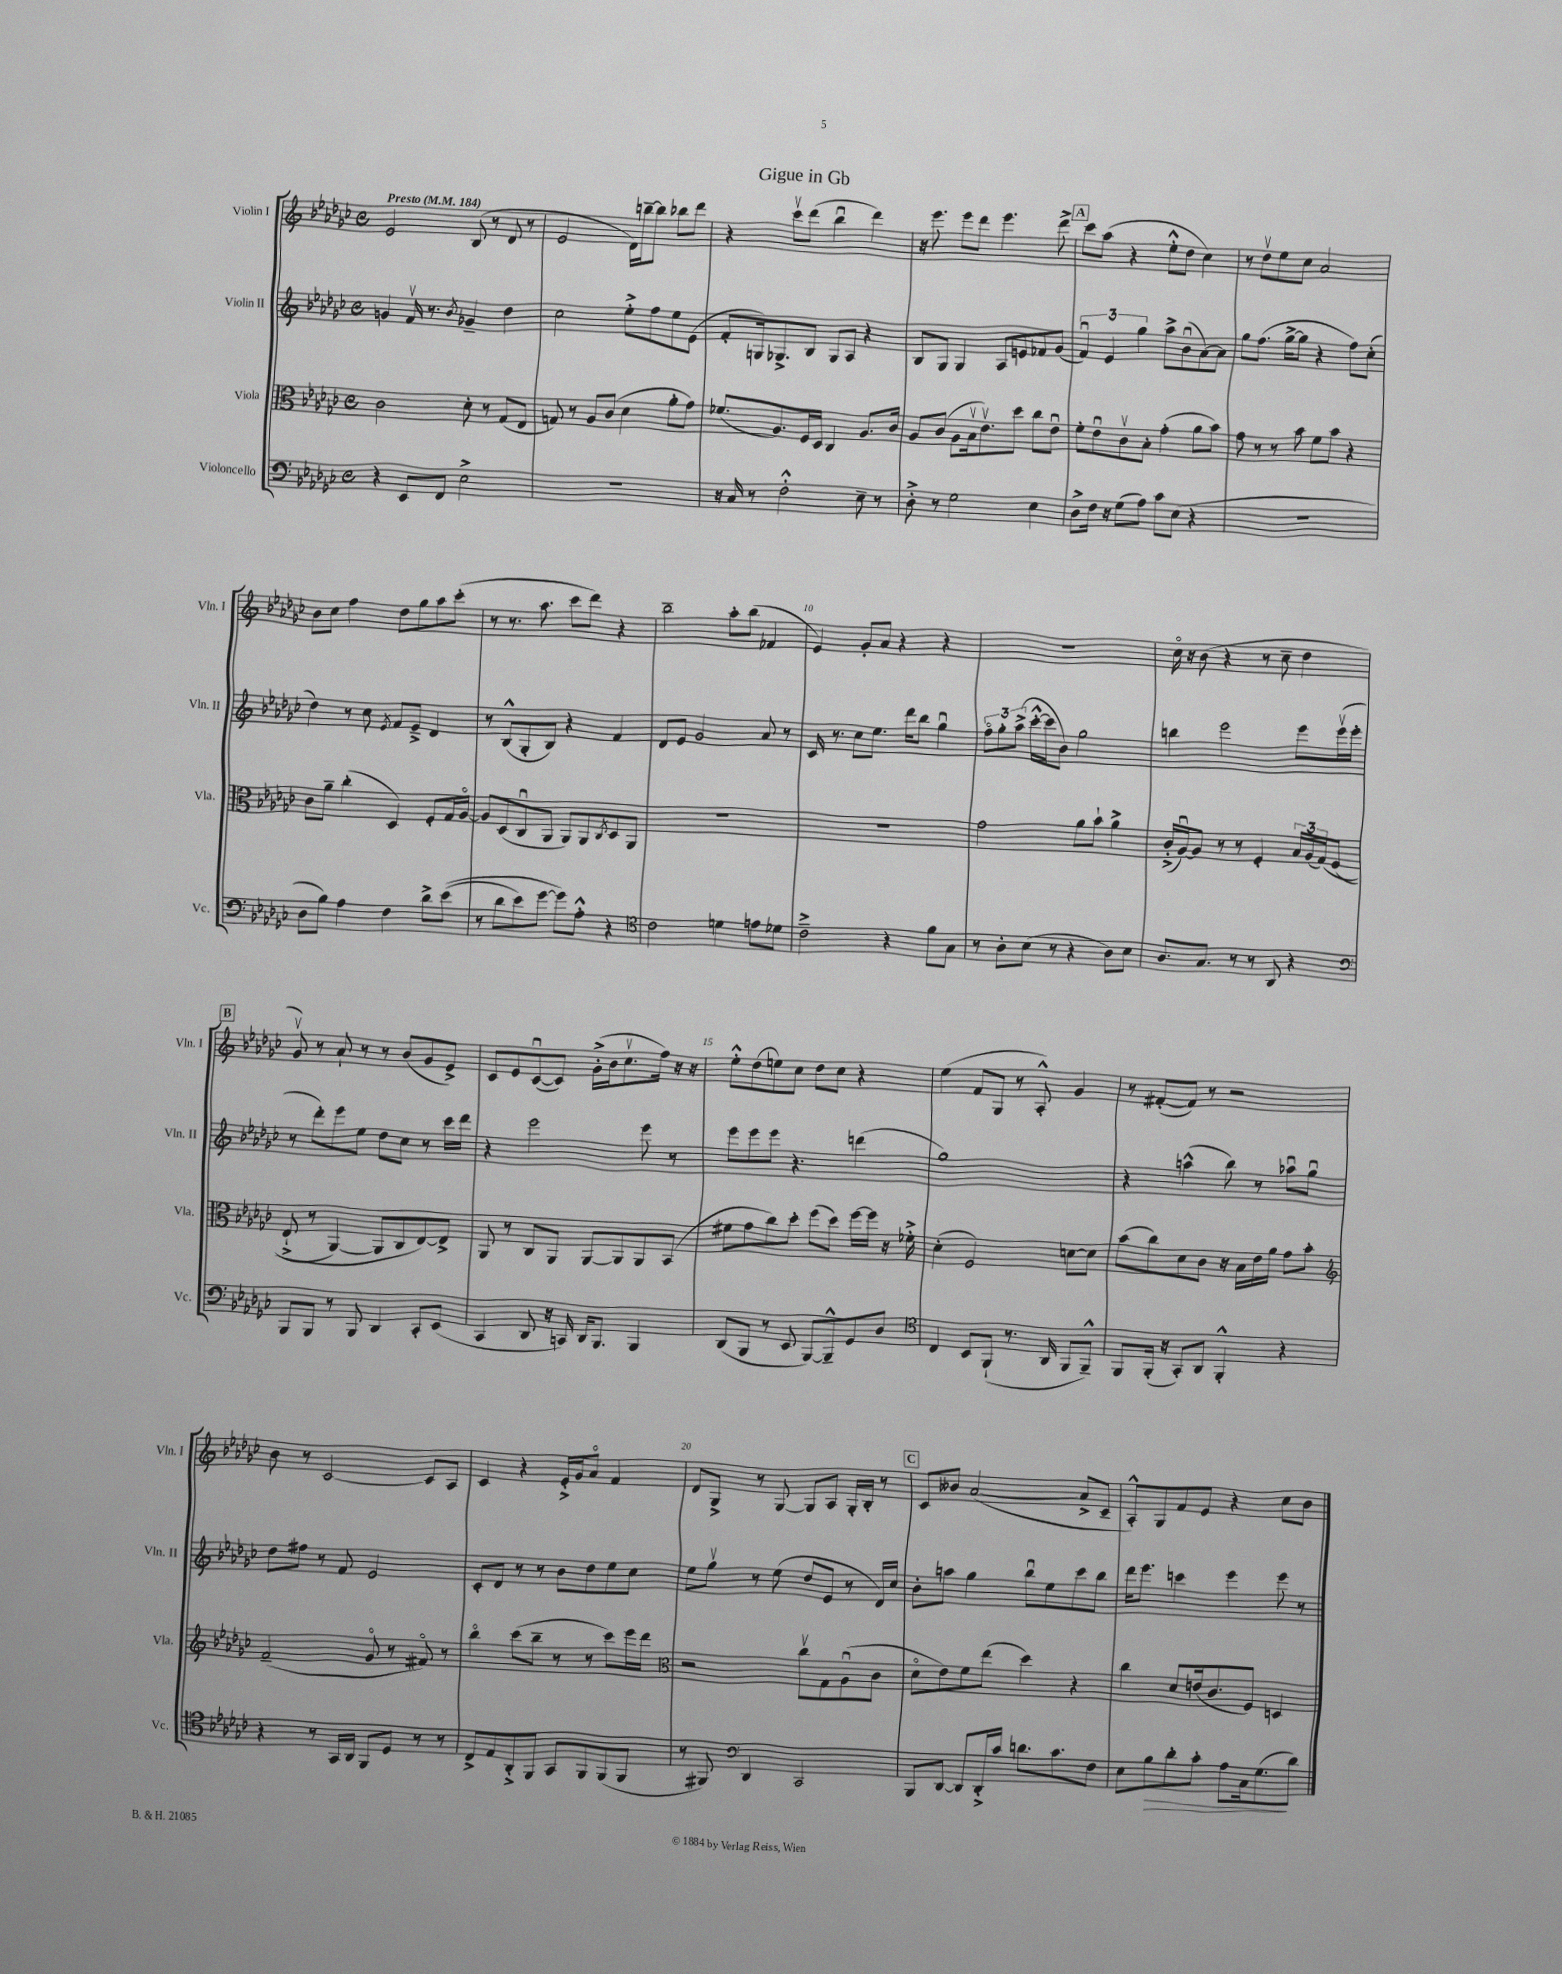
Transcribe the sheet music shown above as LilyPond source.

\header { title = "Gigue in Gb" }
<<
\new StaffGroup <<
\new Staff = "s0" \with { instrumentName = "Violin I" shortInstrumentName = "Vln. I" } {
    \clef treble \key ges \major \defaultTimeSignature \time 4/4 \tempo "Presto" 4 = 184
    ees'2 bes8( r8 des'8 r8 |
    ees'2 des'16) b''16~-- b''8 bes''8 des'''8 |
    r4 ces'''8\upbow des'''8( bes''4\downbow des'''4) |
    r16 ees'''8. ees'''8 des'''8 ees'''4. des'''8-> |
    \mark \markup { \box "A" } ces'''8 aes''8( r4 ees''8-.-^ des''8 ces''4) |
    r8 des''8\upbow ees''8 ces''8 aes'2 |
    bes'8 ces''8 f''4 des''8 ges''8 aes''8 ces'''8-.( |
    r8 r8. aes''8. ces'''8 des'''8) r4 |
    bes''2-- aes''8-. bes''8( fes'4 |
    ees'4) ges'8-. aes'8 r4 r4 |
    r1 |
    ces''16\flageolet r16 bes'8( r4 r8 ces''8-- des''4 |
    \mark \markup { \box "B" } ges'8\upbow) r8 aes'8-! r8 r8 bes'8( ges'8 ees'8->) |
    ces'8 ees'8 ces'8~\downbow( ces'8) ges'16-.->( bes'16 ces''8.\upbow f''16) r16 r16 |
    ees''8-.-^ des''8( e''8) ces''8 des''8 ces''8 r4 |
    ees''4( f'8 ges8 r8 aes8-.-^) ges'4 |
    r8 fis'8~-.( fis'8) r8 r2 |
    bes'8 r8 ces'2~ ces'8 aes8 |
    ces'4 r4 ees'16-.-> ges'16 aes'8\flageolet f'4 |
    des'8 ges8-> r8 ges8~ ges8 aes8 ges16-. bes16-. r8 |
    \mark \markup { \box "C" } ces'8 beses'8 aes'2~( aes'8-> ces'8-- |
    aes8-.-^) ges8 f'8 ees'8 r4 ces''8 bes'8 \bar "|." |
}
\new Staff = "s1" \with { instrumentName = "Violin II" shortInstrumentName = "Vln. II" } {
    \clef treble \key ges \major \defaultTimeSignature \time 4/4
    g'4 f'16\upbow r8. \acciaccatura { bes'8 } ges'4-- des''4 |
    ces''2 ees''8-.-> f''8 ees''8 ees'8( |
    f'8-. g16) ges8.-> bes8 ges8 aes8 r4 |
    bes8 ges8 ges4 aes8 e'8 fes'8 ges'8( |
    \mark \markup { \box "A" } \tuplet 3/2 { f'4\downbow) ees'4 ges''4 } aes''8-> bes'8\downbow( aes'8~) aes'8 |
    ges''8 f''8.( ges''16~-> ges''8 r4 f''8) ces''8-.( |
    des''4) r8 ces''8 \acciaccatura { ees'8 } f'8 ees'8---> des'4 |
    r8 bes8-^( ges8-. bes8) r4 f'4 |
    des'8 ees'8 ges'2 aes'8 r8 |
    ces'16 r8. ces''8 ees''8. des'''16 bes''8 ges''4\downbow |
    \tuplet 3/2 { f''8\flageolet ges''8-. aes''8->( } ces'''16~-.-^ ces'''16 bes'8) ges''2 |
    b''4 ees'''2 ees'''8 ees'''16\upbow( ees'''16-. |
    \mark \markup { \box "B" } r8 des'''8-.) ees'''8 ees''8 des''8 ces''8 r8 ces'''16 des'''16 |
    r4 ees'''2 ees'''8 r8 |
    ees'''8 ees'''8 ees'''8 r4. d'''4( |
    ges''1) |
    r4 a''4-^( bes''8) r8 aes''8\downbow ges''8\downbow |
    des''8 fis''8 r8 f'8 ees'2 |
    ces'8-. des'8 r8 r8 bes'8 des''8 ees''8 ces''8 |
    ees''8 ges''8\upbow r8 ees''8( des''8 ees'8 r8 des'16) ces''16 |
    \mark \markup { \box "C" } bes'8-. a''8 ges''4 bes''8\downbow ees''8 ces'''8 bes''8 |
    des'''16 ees'''8. c'''4 ees'''4 ees'''8 r8 \bar "|." |
}
\new Staff = "s2" \with { instrumentName = "Viola" shortInstrumentName = "Vla." } {
    \clef alto \key ges \major \defaultTimeSignature \time 4/4
    ces'2 des'8-. r8 ges8( ees8 |
    g8) r8 aes8 ces'8( des'4 aes'8-. ges'8) |
    fes'8.( aes8.) f16 des16 ces4 aes8. ces'16 |
    aes8 ces'8( aes8 bes16\upbow ees'8.\upbow) des''8 ces''8 ees'8\downbow |
    \mark \markup { \box "A" } f'8-. ees'8\downbow ces'8\upbow bes8-. ges'4-.( aes'8 bes'8) |
    ges'8 r8 r8 bes'8 f'8 bes'8 r4 |
    ces'8 aes'8-- ces''4-.( des4) f8-. ges16 aes16~\flageolet |
    aes8 des8( ces8\downbow aes,8 aes,8) aes,8 \acciaccatura { ces8 } des8 aes,8 |
    R1 |
    R1 |
    ges'2 aes'8 bes'8-! aes'4-> |
    ces'16-.->( aes16~\downbow) aes8 r8 r8 f4-. \tuplet 3/2 { bes16 aes16( ges16)\( } f8( |
    \mark \markup { \box "B" } ees8-!-> r8 aes,4~) aes,8 ces8 ees8~\) ees8-> |
    aes,8 r8 ces8 aes,8 aes,8~ aes,8 aes,8 bes,8( |
    fis'8 ges'8 ces''8) des''8-. f''8( des''8) f''16~ f''16 r16 fes'16-.-> |
    des'4-.( f2) d'8~ d'8 |
    bes'8( ces''8) des'8 ces'8 r16 bes16 ees'16 aes'16 ges'8 bes'8-. |
    \clef treble f'2--( ges'8\flageolet r8 fis'8\flageolet) r8 |
    bes''4\flageolet ces'''8( bes''8-- r8 r8 ces'''8) ees'''16 des'''16 |
    \clef alto r2 ces''8\upbow ges8 aes8\downbow( ces'8 |
    \mark \markup { \box "C" } des'8\flageolet ees'8) f'8 ees''8( des''4) r4 |
    ces''4 des'8 e'16( ces'8. f8) d4 \bar "|." |
}
\new Staff = "s3" \with { instrumentName = "Violoncello" shortInstrumentName = "Vc." } {
    \clef bass \key ges \major \defaultTimeSignature \time 4/4
    r4 ees,8 f,8 ees2-> |
    R1 |
    r16 ces16 r8 f2-.-^ ees8-- r8 |
    des8-.-> r8 ges2 ees4 |
    \mark \markup { \box "A" } des8-> f16 r16 ges8( aes8) ces'8 ees8( r4 |
    R1 |
    des8 bes8) aes4 f4 des'8-> ees'8(\( |
    r8 des'8 ees'8) ges'8~ ges'8\) aes8-.-^ r4 |
    \clef tenor ces'2 d'4 e'8 des'8 |
    ces'2---> r4 f'8 ges8 |
    r8 aes8-. bes8( r8 r4 aes8) bes8 |
    aes8. ges8. r8 r8 aes,8 r4 |
    \mark \markup { \box "B" } \clef bass bes,,8 bes,,8 r8 bes,,8 des,4 ces,8-. ees,8( |
    ces,4 des,8 r16 c,16) des,16 bes,,8. bes,,4 |
    des,8( bes,,8 r8 ees,8 bes,,8~) bes,,8---^ ges,8 des8 |
    \clef tenor ces4 bes,8 f,8-!( r8. aes,16 f,8 f,8---^) |
    f,8 f,16-.( r16 ges,8-.) aes,8 f,4-.-^ r4 |
    r4 r8 ges,16 aes,16 f,8 des8 r8 r8 |
    ces8-> ees8 aes,8-.-> f,8 ges,8 f,8 f,8( f,8 |
    r8 fis,8) \clef bass des,4 ces,2 |
    \mark \markup { \box "C" } bes,,8 des,8~ des,8 des,16-.-> ces'16 d'8. ces'8. f8 |
    ees8 bes8\> des'8-. ces'8-. aes8 ces16 ges8.\!( des'8) \bar "|." |
}
>>
>>
\layout { \context { \Score \override BarNumber.break-visibility = ##(#f #t #t) barNumberVisibility = #(every-nth-bar-number-visible 5) } }
